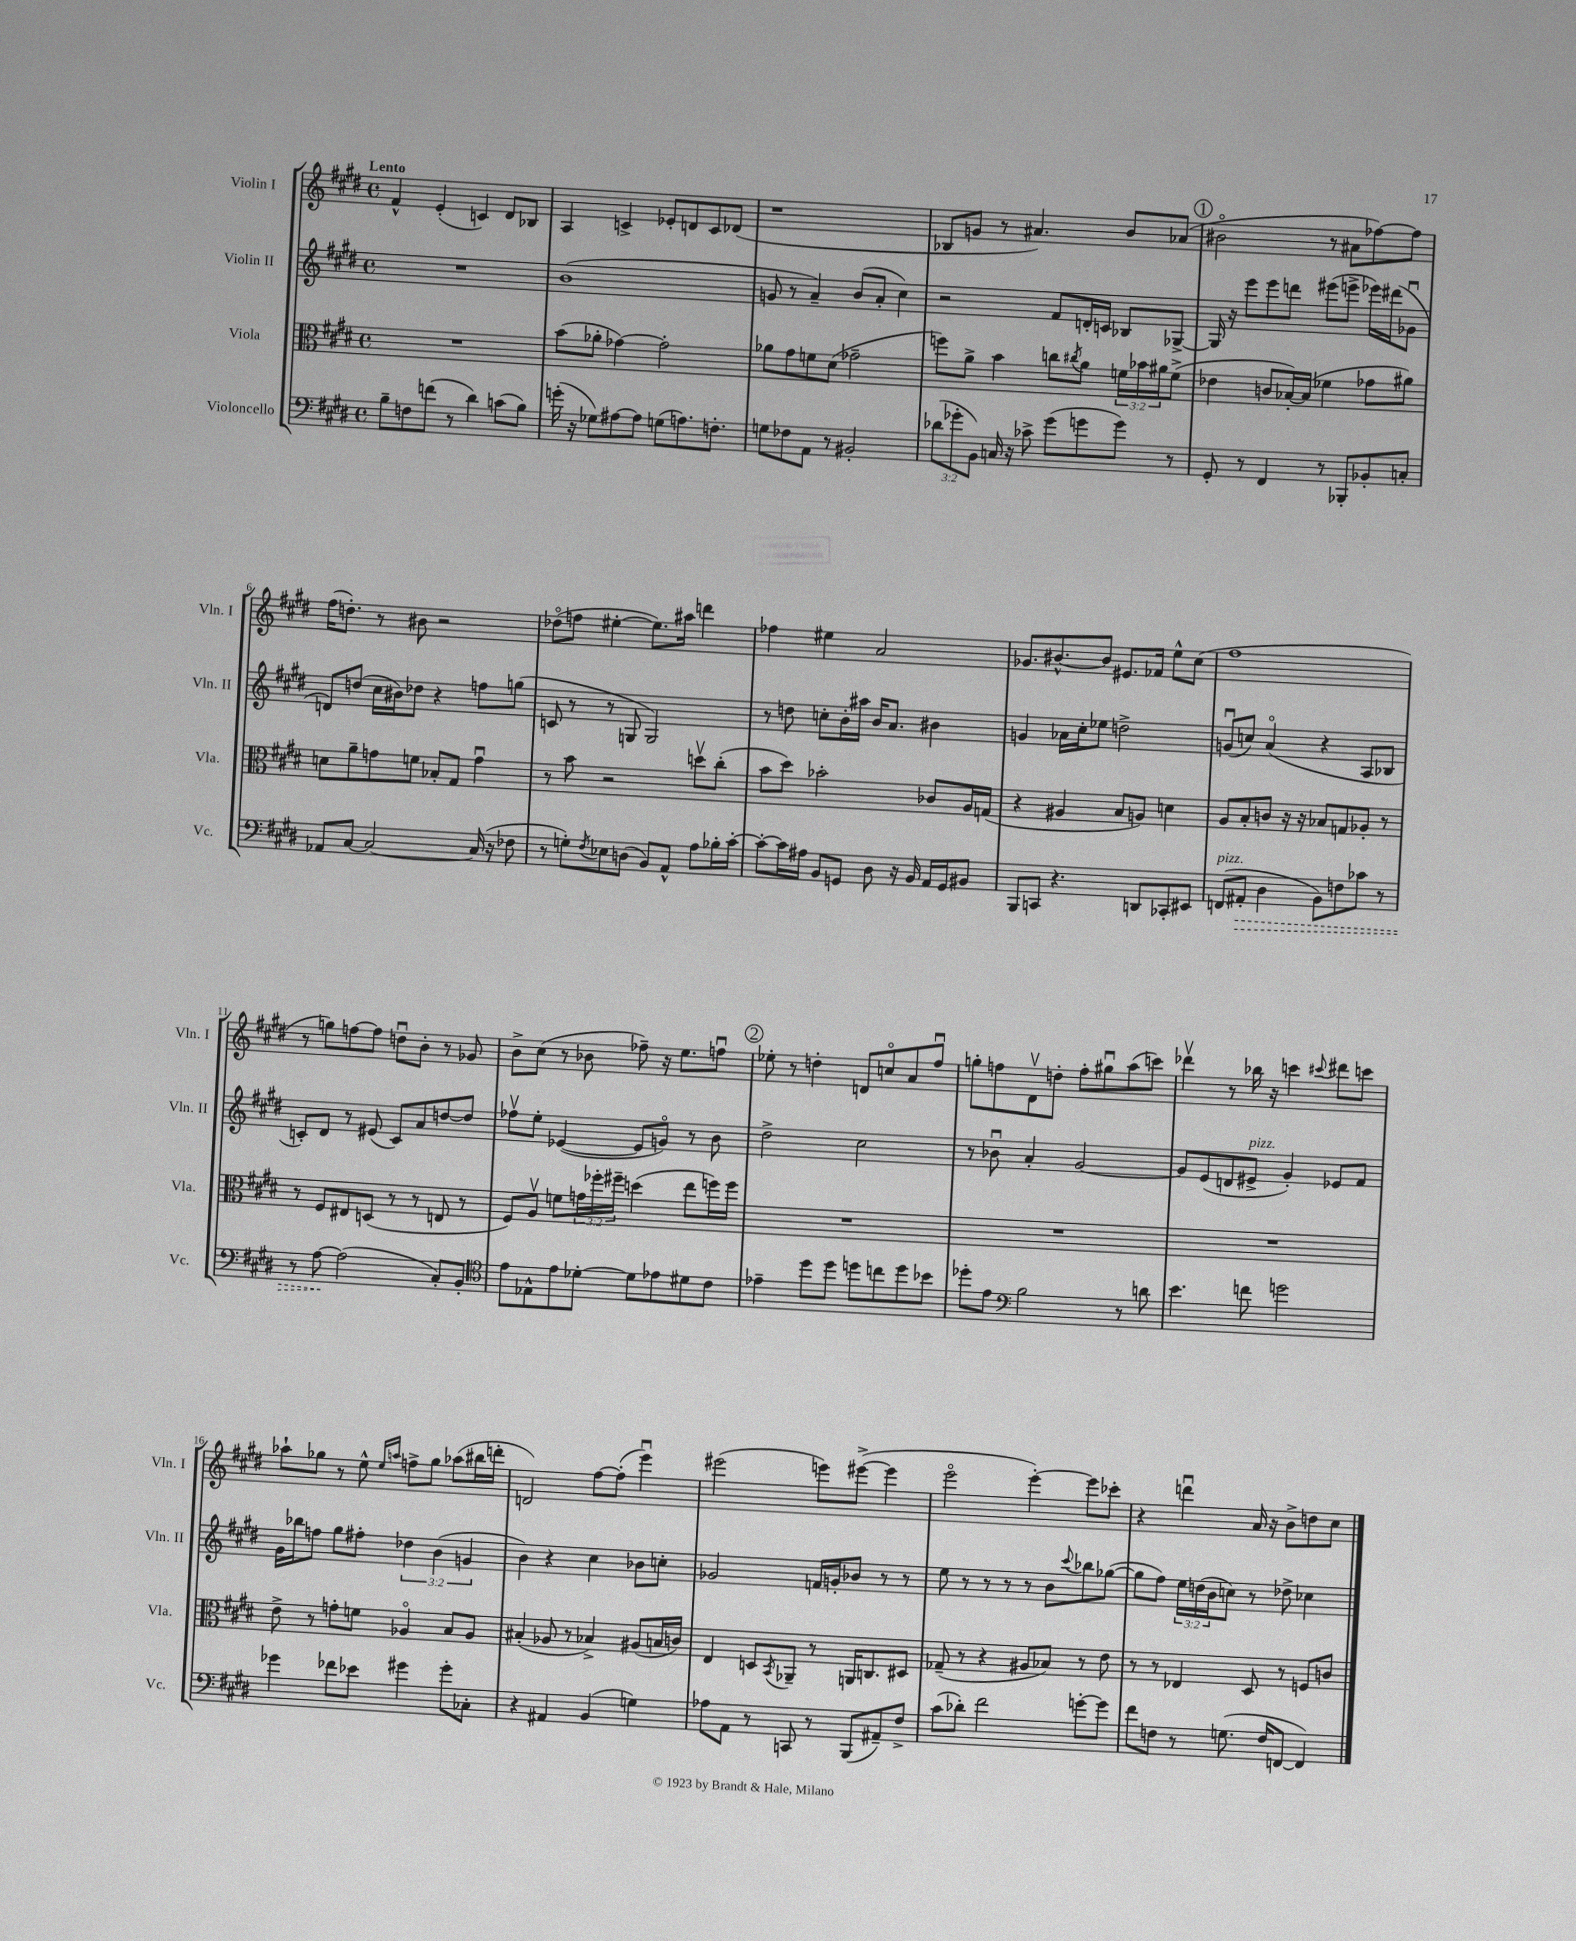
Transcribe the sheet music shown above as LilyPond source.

<<
\new StaffGroup <<
\new Staff = "s0" \with { instrumentName = "Violin I" shortInstrumentName = "Vln. I" } {
    \clef treble \key e \major \defaultTimeSignature \time 4/4 \tempo "Lento"
    fis'4-^ e'4-.( c'4) dis'8 bes8 |
    a4 c'4-> ees'8-. d'8 c'8 des'8( |
    r1 |
    bes8 g'8 r8 ais'4.) b'8 aes'8( |
    \mark \markup { \circle "1" } bis'2\flageolet r8 ais'8 fes''8~) fes''8 |
    fis''16( d''8.-.) r8 bis'8 r2 |
    des''8\flageolet( f''8 eis''4~-. eis''8.) ais''16 d'''4 |
    fes''4 eis''4 a'2 |
    ges'8. bis'8.~-^ bis'8 eis'8. fes'16 e''8-^ cis''8( |
    fis''1 |
    r8 g''8) f''8~ f''8 d''8\downbow b'8-. r8 ges'8 |
    b'8-> cis''8( r8 bes'8 fes''8--) r16 e''8. f''8\downbow |
    \mark \markup { \circle "2" } ees''8-. r8 d''4-. d'8 c''8\flageolet a'8 fis''8\downbow |
    g''8-. f''8 dis'8\upbow d''8-. f''8-. gis''8\downbow a''8( c'''8) |
    des'''4\upbow r8 bes''16 r16 c'''4 \appoggiatura { cis'''8 } dis'''8 c'''8 |
    aes''8-! ges''8 r8 e''8-^ \grace { e''16 a''16 } f''8-> ges''8 aes''8( bis''16 d'''16-. |
    d'2) fis''8~ fis''8-.( e'''4\downbow) |
    eis'''2( e'''8) eis'''8~->( eis'''4 |
    e'''2\flageolet e'''4~-.) e'''8 ces'''8-. |
    r4 d'''4\downbow a'16 r16 b'8-> d''8 cis''8 \bar "|." |
}
\new Staff = "s1" \with { instrumentName = "Violin II" shortInstrumentName = "Vln. II" } {
    \clef treble \key e \major \defaultTimeSignature \time 4/4 \override Staff.TupletNumber.text = #tuplet-number::calc-fraction-text
    R1 |
    b'1( |
    g'8 r8 a'4--) b'8( a'8-. cis''4) |
    r2 fis'8 d'16-. c'16 bes8 ges8~-> |
    \mark \markup { \circle "1" } ges16 r16 e'''8 e'''8 d'''8 eis'''8( e'''8-> ees'''16) dis'''16( ges'8\downbow |
    d'8) d''8( cis''16 bis'16) des''8 r4 f''8 g''8( |
    c'8 r8 r8 g8 g2) |
    r8 d''8 c''8-. b'16-. ais''16 b'16 a'8. bis'4 |
    g'4 aes'16 cis''16-. ees''8 d''2-> |
    g'8\downbow( c''8) a'4\flageolet( r4 a8 bes8 |
    c'8-.) dis'8 r8 eis'8( c'8) a'8 d''8~ d''8 |
    fes''8\upbow e''8-. ees'4~( ees'8 g'8\flageolet) r8 b'8 |
    \mark \markup { \circle "2" } dis''2-> cis''2 |
    r8 bes'8\downbow a'4-. gis'2~ |
    gis'8 e'8( d'8 eis'8->^\markup { \italic "pizz." } gis'4-.) ees'8 fis'8 |
    gis'16 bes''16 f''8 gis''8 fis''8-. \tuplet 3/2 { des''4 b'4( g'4 } |
    b'4) r4 cis''4 bes'8 c''8-. |
    ges'2 f'16 g'16-. bes'8 r8 r8 |
    e''8 r8 r8 r8 r8 b'8 \appoggiatura { cis'''8 } bes''8 ges''8~( |
    ges''8 fis''8) \tuplet 3/2 { e''16 d''16( b'16 } c''8) r8 des''8-> ces''4 \bar "|." |
}
\new Staff = "s2" \with { instrumentName = "Viola" shortInstrumentName = "Vla." } {
    \clef alto \key e \major \defaultTimeSignature \time 4/4 \override Staff.TupletNumber.text = #tuplet-number::calc-fraction-text
    R1 |
    b'8( aes'8-. ges'4~) ges'2-. |
    aes'8 gis'8 f'8 dis'8( ges'2-- |
    f''8) a'8-> b'4 c''8 \acciaccatura { cis''8 } a'8 \tuplet 3/2 { f'16 bes'16 ais'16 } f'8->( |
    \mark \markup { \circle "1" } ees'4 c'8 bes16~-.) bes16( fes'4 ges'8 ais'8) |
    d'8 a'8-- g'8 f'8 bes8-. gis8 g'4\downbow |
    r8 b'8 r2 d''8\upbow cis''8-.( |
    b'8 dis''8) bes'2-. ces'8 a16 g16( |
    r4 ais4 b8 a8) d'4 |
    a8 b8-. c'8 r16 r16 bes8 g8 aes8-. r8 |
    r8 fis8 eis8 d8( r8 r8 e8 r8 |
    fis8) a8\upbow f'8 \tuplet 3/2 { g'16 fes''16-. fis''16-- } d''4( e''8 f''16) f''16 |
    \mark \markup { \circle "2" } R1 |
    R1 |
    R1 |
    e'8-> r8 g'8-. f'8 aes4\flageolet b8 aes8 |
    bis4-.( aes8 r8 bes4->) ais8( b16 c'16) |
    e4 d8 \acciaccatura { b,8 } aes,8-- r8 a,16 c8. dis8 |
    ges8--( r8 r4 ais8 bes8) r8 e'8 |
    r8 r8 ees4 dis8 r8 f8 c'8 \bar "|." |
}
\new Staff = "s3" \with { instrumentName = "Violoncello" shortInstrumentName = "Vc." } {
    \clef bass \key e \major \defaultTimeSignature \time 4/4 \override Staff.TupletNumber.text = #tuplet-number::calc-fraction-text
    b8-- f8 f'8( r8 dis'4) c'8( b8) |
    g'16-.( r16 ges8) ais8~ ais8 g8( a8.) f8.-. |
    g8 fes8 a,8 r8 bis,2-. |
    \tuplet 3/2 { des'8( ges'8-. b,8) } c16 r16 ces'8-> ges'8( g'8 g'8) r8 |
    \mark \markup { \circle "1" } gis,8-. r8 fis,4 r8 bes,,8-. bes,8-. c8-. |
    aes,8 cis8~ cis2~ cis16( r16 fes8 |
    r8 g8-.) \acciaccatura { fis8 } ees8 d8( b,8) a,8-^ a8 bes16-. cis'16~-. |
    cis'8~-. cis'16 ais16 b,8 g,8 dis8 r16 b,16 a,16 g,16 bis,8 |
    b,,8 c,8 r4. d,8 ces,8-. eis,8 |
    f,8^\markup { \italic "pizz." }( \once \override Hairpin.style = #'dashed-line ais,8-.\> dis4 b,8) f8 ces'8 r8 |
    r8 a8~\! a2( cis8-.) b,8-. |
    \clef tenor e'8 ees8-^ e'8 des'8~-. des'8 ees'8 dis'8 cis'8 |
    \mark \markup { \circle "2" } ees'4-- dis''8 dis''8 d''8 c''8 d''8 bes'8 |
    des''8-. e'8 \clef bass b2 r8 d'8 |
    e'4. f'8 g'2 |
    ges'4 fes'8 ees'8 gis'4 gis'8-. ces8-. |
    r4 ais,4 b,4( g4) |
    aes8 a,8 r8 c,8 r8 b,,8( ais,8--) fis8-> |
    cis'8( des'8-.) fis'2 g'8~-. g'8 |
    fis'8 f8 r8 g8.( f16 f,8~ f,4) \bar "|." |
}
>>
>>
